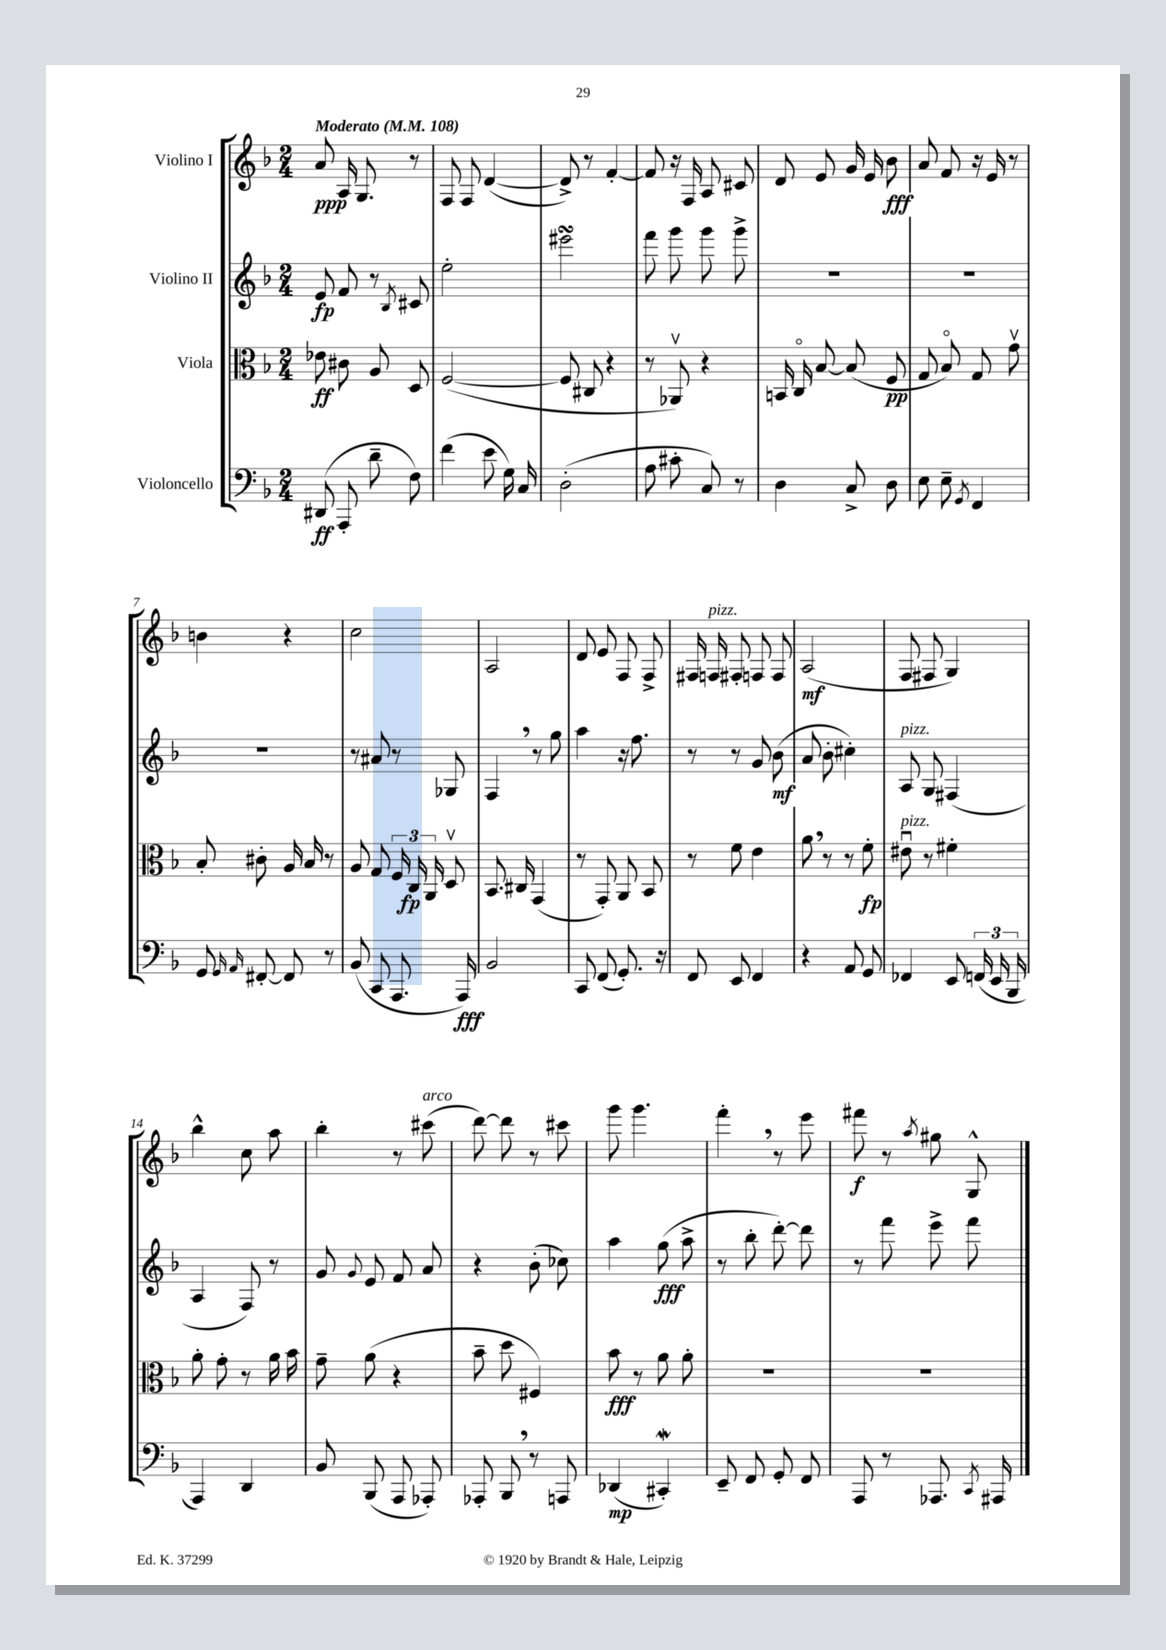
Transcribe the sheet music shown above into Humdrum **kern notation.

**kern	**kern	**kern	**kern
*staff4	*staff3	*staff2	*staff1
*clefF4	*clefC3	*clefG2	*clefG2
*k[b-]	*k[b-]	*k[b-]	*k[b-]
*M2/4	*M2/4	*M2/4	*M2/4
*MM108	*MM108	*MM108	*MM108
(8DD#/	8e-\	8e/	8a/
8AAA'/	8c#\	8f/	16A/
.	.	.	8.G/
8d~\	8A/	8r	.
.	.	8qB-/	.
8F\)	8D/	8c#/	8r
=	=	=	=
(4f\	([2F/	2ee'\	8F/
.	.	.	8F/
8e\	.	.	([4d/
16G\)	.	.	.
16C/	.	.	.
=	=	=	=
(2D'\	8F/]	2eee#\	8d^/])
.	8C#/	.	8r
.	4r	.	[4f'/
=	=	=	=
8A\	8r	8fff\	8f/]
8c#'\	8AA-v/)	8ggg\	16r
.	.	.	16F/
8C/)	4r	8ggg\	8A/
8r	.	8ggg^\	8c#/
=	=	=	=
4D\	16BB/	2r	8d/
.	16Co/	.	.
.	[8B-/	.	8e/
8C^/	(8B-/]	.	16g/
.	.	.	16e/
8D\	8F/	.	8b-\
=	=	=	=
8E\	8G/	2r	8a/
8E~\	8B-o/)	.	8f/
8qGG/	.	.	.
4FF/	8G/	.	16r
.	.	.	16e/
.	8gv\	.	8r
=	=	=	=
8GG/	8B-'/	2r	4b\
16qqGG/	.	.	.
16qqAA/	.	.	.
[8FF#'/	8c#'\	.	.
8FF#/]	16A/	.	4r
.	16B-/	.	.
8r	8r	.	.
=	=	=	=
(8BB-/	8A/	8r	2cc\
8CC/	8G/	8a#/	.
8.AAA/	24F/	8r	.
.	24C/	.	.
.	24AA/	.	.
.	8Dv/	8G-/	.
16AAA/)	.	.	.
=	=	=	=
2BB-/	8.BB-/	4F/	2A/
.	16C#/	.	.
.	(4GG/	8r	.
.	.	8gg\	.
=	=	=	=
8CC/	8r	4aa\	8d/
(8FF/	8GG'/)	.	8e/
8.GG'/)	8AA/	16r	8F/
.	.	8.ff\	.
.	8BB-/	.	8F^/
16r	.	.	.
=	=	=	=
8FF/	8r	8r	16F#/
.	.	.	16F/
8EE/	8f\	8r	8F#'/
4FF/	4e\	8g/	8F/
.	.	(8b-\	8F/
=	=	=	=
4r	8a\	8a/	(2A/
.	8r	8b-'\	.
8AA/	8r	4cc#'\)	.
8GG/	8f'\	.	.
=	=	=	=
4FF-/	8e#u\	8A/	8F/
.	8r	8G/	8F#/
8EE/	4f#'\	(4F#/	4G/)
(24FF/	.	.	.
24EE/	.	.	.
24BBB-/	.	.	.
=	=	=	=
4AAA/)	8a'\	4A/	4bb-^^\
.	8g'\	.	.
4DD/	8r	8F/)	8cc\
.	16a\	8r	8aa\
.	16b-\	.	.
=	=	=	=
8BB-/	8g~\	8g/	4bb-'\
.	.	8qqg/	.
(8BBB-/	(8a\	8e/	.
8AAA/	4r	8f/	8r
8AAA-'/)	.	8a/	(8ccc#\
=	=	=	=
8AAA-'/	8b-~\	4r	[8ddd\)
8BBB-/	8dd\	.	8ddd\]
8r	4F#/)	(8b-'\	8r
8AAA/	.	8cc-\)	8ccc#\
=	=	=	=
(4DD-/	8b-\	4aa\	8ggg\
.	8r	.	4.ggg\
4CC#'/)	8a\	(8gg\	.
.	8a'\	8aa^\	.
=	=	=	=
8EE~/	2r	8r	4fff'\
8FF/	.	8bb-'\	.
8GG'/	.	[8ddd'\)	8r
8FF/	.	8ddd\]	8eee\
=	=	=	=
8AAA/	2r	8r	8fff#\
8r	.	8fff\	8r
.	.	.	8qaa/
8.AAA-/	.	8eee^\	8gg#\
.	.	8fff\	8G^^/
8qCC/	.	.	.
16AAA#/	.	.	.
==	==	==	==
*-	*-	*-	*-
